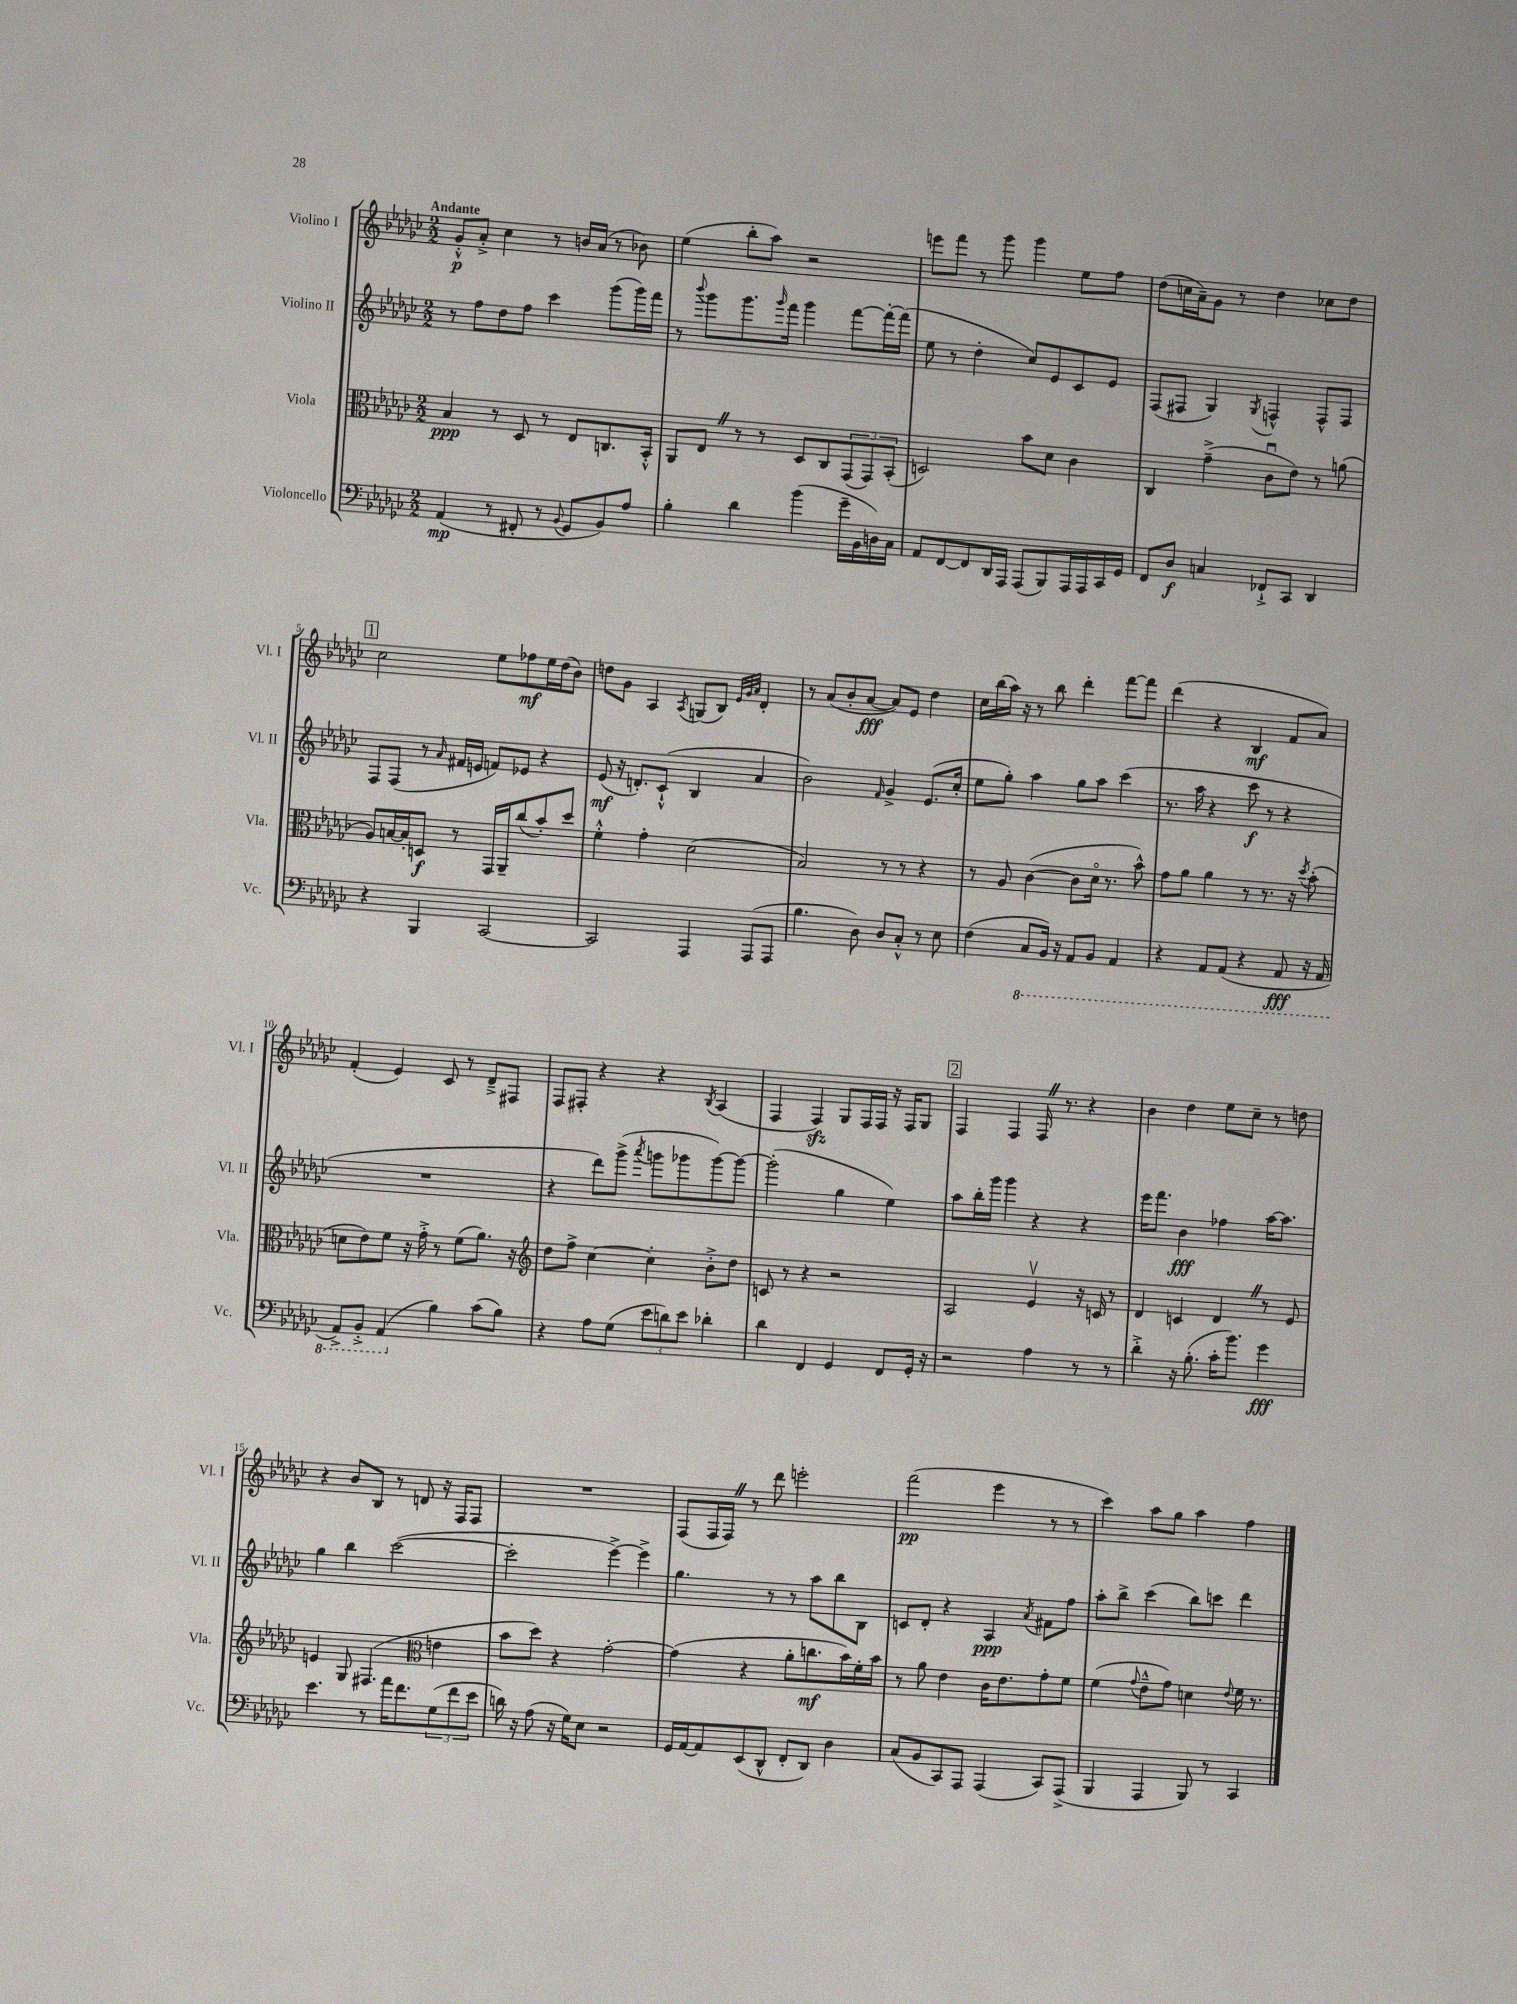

**kern	**dynam	**kern	**dynam	**kern	**dynam	**kern	**dynam
*part4	*part4	*part3	*part3	*part2	*part2	*part1	*part1
*staff4	*staff4	*staff3	*staff3	*staff2	*staff2	*staff1	*staff1
*I"Violoncello	*	*I"Viola	*	*I"Violino II	*	*I"Violino I	*
*I'Vc.	*	*I'Vla.	*	*I'Vl. II	*	*I'Vl. I	*
*clefF4	*	*clefC3	*	*clefG2	*	*clefG2	*
*k[b-e-a-d-g-c-]	*	*k[b-e-a-d-g-c-]	*	*k[b-e-a-d-g-c-]	*	*k[b-e-a-d-g-c-]	*
*M2/2	*	*M2/2	*	*M2/2	*	*M2/2	*
=1	=1	=1	=1	=1	=1	=1	=1
!	!	!	!	!	!	!LO:TX:a:B:t=Andante	!
(4AA-/	mp	4B-/	ppp	8r	.	8g-'^^/L	p
.	.	.	.	8ff\L	.	8a-'^/J	.
8r	.	8r	.	8dd-\	.	4cc-\	.
8FF#X'/	.	8D-/	.	8ff\J	.	.	.
8r	.	8r	.	4ccc-\	.	8r	.
8qqBB-/	.	.	.	.	.	.	.
8GG-/L	.	8E-/L	.	.	.	16bn/LL	.
.	.	.	.	.	.	(16a-/JJ	.
8BB-/)	.	8.Cn/	.	(8ggg-\L	.	8r	.
8A-/J	.	.	.	16ggg-\L)	.	8b-X\)	.
.	.	16BB-'^^/Jk	.	16fff\JJ	.	.	.
=2	=2	=2	=2	=2	=2	=2	=2
4B-'\	.	8AA-/L	.	8r	.	(4ee-\	.
.	.	.	.	8qqbbb-/	.	.	.
.	.	8E-Z/J	.	8ggg-\L	.	.	.
4d-\	.	8r	.	8.ggg-\	.	8bb-'\L	.
.	.	8r	.	.	.	8aa-\J)	.
.	.	.	.	16qqggg-/	.	.	.
.	.	.	.	16fff\Jk	.	.	.
(4b-\	.	8D-/L	.	4ggg-\	.	2r	.
.	.	8C-/	.	.	.	.	.
16g-~\LL	.	(12GG-/	.	[8fff\L	.	.	.
16BB-\	.	.	.	.	.	.	.
.	.	12GG-/)	.	.	.	.	.
16Dn\)	.	.	.	16fff'\L_	.	.	.
.	.	(12BB-'/J	.	.	.	.	.
16C-\JJ	.	.	.	(16fff\JJ]	.	.	.
=3	=3	=3	=3	=3	=3	=3	=3
8AA-/L	.	2Dn/)	.	8ee-\	.	8eeen\L	.
[8FF/	.	.	.	8r	.	8fff\J	.
8FF/]	.	.	.	4dd-'\	.	8r	.
16DD-/L	.	.	.	.	.	8ggg-\	.
16AAA-/JJ	.	.	.	.	.	.	.
(8AAA-/L	.	8b-\L	.	8cc-/L)	.	4ggg-\	.
8BBB-/)	.	8d-\J	.	8e-/	.	.	.
16AAA-/L	.	4c-\	.	8c-/	.	8ee-\L	.
16AAA-/	.	.	.	.	.	.	.
16CC-/	.	.	.	8e-/J	.	8ff\J	.
16GG-/JJ	.	.	.	.	.	.	.
=4	=4	=4	=4	=4	=4	=4	=4
8FF/L	.	4C-/	.	(8F/L	.	(8dd-\L	.
8D-/J	f	.	.	8F#X/J	.	16ccn\L	.
.	.	.	.	.	.	16a-~\J)	.
4Cn/	.	(4g-~^\	.	4G-/)	.	8g-\J	.
.	.	.	.	.	.	8r	.
.	.	.	.	8qG-/	.	.	.
8FF-X`^/L	.	8c-u\L	.	4Fn^^/	.	4dd-\	.
8CC-/J	.	8e-\J)	.	.	.	.	.
4DD-/	.	8r	.	8F^^/L	.	8cc-X\L	.
.	.	(8an\	.	8F/J	.	8dd-\J	.
!!LO:LB:g=z
!!LO:REH:place=s1:t=1
=5	=5	=5	=5	=5	=5	=5	=5
4r	.	8A-/L)	.	8F/L	.	2cc-\	.
.	.	[16Bn/L	.	(8F/J	.	.	.
.	.	16B'/J]	.	.	.	.	.
4BBB-/	.	8Dn/J	f	8r	.	.	.
.	.	.	.	16qqa-/	.	.	.
.	.	8r	.	16f#X/LL	.	.	.
.	.	.	.	16en/JJ	.	.	.
[2CC-/	.	16GG-/LL	.	8fn/L)	.	8ee-\L	.
.	.	16AA-~/J	.	.	.	.	.
.	.	(8cc-/	.	8e-X/J	.	8ff-X\	mf
.	.	8b-'/)	.	4r	.	16ee-\L	.
.	.	.	.	.	.	(16dd-\J	.
.	.	8dd-/J	.	.	.	8b-\J)	.
=6	=6	=6	=6	=6	=6	=6	=6
2CC-/]	.	4f'^^\	.	(8e-/	mf	8ddn\L	.
.	.	.	.	16r	.	8g-\J	.
.	.	.	.	8.dn'/L)	.	.	.
.	.	4g-'\	.	.	.	4A-/	.
.	.	.	.	(8c-`^^/J	.	.	.
.	.	.	.	.	.	8qA-/	.
4AAA-/	.	(2d-\	.	4B-/	.	(8Gn/L	.
.	.	.	.	.	.	8B-/J)	.
.	.	.	.	.	.	32qqe-/LLL	.
.	.	.	.	.	.	32qqg-/	.
.	.	.	.	.	.	32qqa-/JJJ	.
(8AAA-/L	.	.	.	4a-/	.	4d-'/	.
8AAA-/J	.	.	.	.	.	.	.
=7	=7	=7	=7	=7	=7	=7	=7
4.B-\	.	2B-/)	.	2b-\)	.	8r	.
.	.	.	.	.	.	(8a-/L	.
.	.	.	.	.	.	8b-'/	.
8D-\)	.	.	.	.	.	[8a-/J	fff
.	.	.	.	16qqf/	.	.	.
8D-/L	.	8r	.	4g-^/	.	8a-/L])	.
8C-'^^/J	.	8r	.	.	.	8e-/J	.
8r	.	4r	.	(8.e-/L	.	4dd-\	.
8E-\	.	.	.	.	.	.	.
.	.	.	.	16cc-'/Jk	.	.	.
=8	=8	=8	=8	=8	=8	=8	=8
(4F\	.	8r	.	8ee-\L	.	16cc-\LL	.
.	.	.	.	.	.	(16bb-\	.
.	.	8A-/	.	8gg-'\J)	.	16aa-\JJ)	.
.	.	.	.	.	.	16r	.
*8ba	*	*	*	*	*	*	*
8CC-/L	.	([4c-\	.	4aa-\	.	8r	.
16BBB-/Jk)	.	.	.	.	.	8bb-\	.
16r	.	.	.	.	.	.	.
8AAA-/L	.	8c-\L]	.	8gg-\L	.	4ddd-'\	.
8BBB-/J	.	16d-\Jk	.	8aa-\J	.	.	.
.	.	8.r	.	.	.	.	.
4AAA-/	.	.	.	(4ccc-\	.	[8fff\L	.
.	.	8b-^^\)	.	.	.	8fff\J]	.
=9	=9	=9	=9	=9	=9	=9	=9
4r	.	8g-\L	.	8.r	.	(4ddd-\	.
.	.	8a-\J	.	.	.	.	.
.	.	.	.	16aa-\	.	.	.
8AAA-/L	.	4a-\	.	4r	.	4r	.
(8AAA-/J	.	.	.	.	.	.	.
4r	.	8r	.	8ccc-\	f	4B-/	mf
.	.	8.r	.	8r	.	.	.
8AAA-/	fff	.	.	4r	.	8f/L	.
.	.	16r	.	.	.	.	.
.	.	8qdd-/	.	.	.	.	.
16r	.	(8b-'\	.	.	.	8a-/J)	.
16AAA-/	.	.	.	.	.	.	.
!!LO:LB:g=z
=10	=10	=10	=10	=10	=10	=10	=10
8AAA-^/L)	.	8dn\L	.	1r	.	(4f'/	.
8BBB-'^/J	.	8e-\)	.	.	.	.	.
(4AAA-/	.	8f\J	.	.	.	4e-/)	.
.	.	16r	.	.	.	.	.
.	.	16g-'^\	.	.	.	.	.
*X8ba	*	*	*	*	*	*	*
4B-\)	.	8r	.	.	.	8c-/	.
.	.	(8f\L	.	.	.	8r	.
(8c-\L	.	8.a-\J)	.	.	.	8d-~^/L	.
8B-\J)	.	.	.	.	.	8F#X/J	.
.	.	16r	.	.	.	.	.
=11	=11	=11	=11	=11	=11	=11	=11
*	*	*clefG2	*	*	*	*	*
4r	.	8dd-\L	.	4r	.	8F/L	.
.	.	8ff^\J	.	.	.	8F#X'/J	.
8A-\L	.	[4cc-\	.	8ddd-\L)	.	4r	.
(8G-\J	.	.	.	(8ggg-^\J	.	.	.
.	.	.	.	8qaaa-/	.	.	.
12e-\L	.	4cc-'\]	.	8gggn\L	.	4r	.
12dn\)	.	.	.	.	.	.	.
.	.	.	.	8ggg-X\	.	.	.
12e-\J	.	.	.	.	.	.	.
.	.	.	.	.	.	8qB-/	.
4d-X'\	.	8b-'^\L	.	[8ggg-\)	.	(4A-/	.
.	.	8dd-\J	.	8ggg-\J_	.	.	.
=12	=12	=12	=12	=12	=12	=12	=12
4d-\	.	8cn/	.	(2ggg-'\]	.	4F/	.
.	.	8r	.	.	.	.	.
4FF/	.	4r	.	.	.	4Fzz/)	.
4GG-/	.	2r	.	4gg-\	.	8G-/L	.
.	.	.	.	.	.	16F/L	.
.	.	.	.	.	.	16F/JJ	.
8FF/L	.	.	.	4ee-\)	.	16r	.
.	.	.	.	.	.	16F/KL	.
16GG-'/Jk	.	.	.	.	.	8G-/J	.
16r	.	.	.	.	.	.	.
!!LO:REH:place=s1:t=2
=13	=13	=13	=13	=13	=13	=13	=13
2r	.	2A-/	.	8aa-\L	.	4F/	.
.	.	.	.	16bb-'\L	.	.	.
.	.	.	.	16ggg-\JJ	.	.	.
.	.	.	.	4ggg-\	.	4F/	.
4A-\	.	4e-v/	.	4r	.	16FZ/	.
.	.	.	.	.	.	8.r	.
8r	.	16r	.	4r	.	4r	.
.	.	16cn/	.	.	.	.	.
8r	.	8r	.	.	.	.	.
=14	=14	=14	=14	=14	=14	=14	=14
4d-'^\	.	4d-/	.	16eee-\KL	.	4b-\	.
.	.	.	.	8.fff\J	.	.	.
16r	.	4cn/	.	4b-\	fff	4dd-\	.
(8.B-'\	.	.	.	.	.	.	.
16c-'\KL	.	4d-Z/	.	4ff-X\	.	8ee-\L	.
8.b-\J)	.	.	.	.	.	.	.
.	.	.	.	.	.	8cc-~\J	.
4g-\	fff	8r	.	[16aa-\KL	.	8r	.
.	.	.	.	8.aa-\J]	.	.	.
.	.	8e-/	.	.	.	8ddn\	.
!!LO:LB:g=z
=15	=15	=15	=15	=15	=15	=15	=15
4.e-\	.	4en/	.	4gg-\	.	4r	.
.	.	8G-/	.	4bb-\	.	8b-/L	.
8r	.	(4.F#X/	.	.	.	8B-/J	.
16a-\KL	.	.	.	([2ccc-\	.	8r	.
8.f\	.	.	.	.	.	.	.
.	.	.	.	.	.	8dn/	.
*	*	*clefC3	*	*	*	*	*
(12G-\	.	4en\	.	.	.	16r	.
.	.	.	.	.	.	16F/KL	.
12f\	.	.	.	.	.	.	.
.	.	.	.	.	.	8F/J	.
12e-\J	.	.	.	.	.	.	.
=16	=16	=16	=16	=16	=16	=16	=16
16dn\)	.	8b-\L	.	2ccc-'\]	.	1r	.
16r	.	.	.	.	.	.	.
(8A-\	.	8dd-\J)	.	.	.	.	.
16r	.	4r	.	.	.	.	.
16G-\KL)	.	.	.	.	.	.	.
8E-\J	.	.	.	.	.	.	.
2r	.	[2g-'\	.	[4eee-^\)	.	.	.
.	.	.	.	4eee-^\]	.	.	.
=17	=17	=17	=17	=17	=17	=17	=17
16GG-/LL	.	(4g-\]	.	4.gg-\	.	(8F/L	.
[16AA-/J	.	.	.	.	.	.	.
8AA-/]	.	.	.	.	.	16F/L	.
.	.	.	.	.	.	16FZ/JJ)	.
(8EE-/	.	4r	.	.	.	8r	.
8DD-^^/J	.	.	.	8r	.	8ddd-\	.
8FF'/L	.	8a-'\L	.	8r	.	2eeen'\	.
8DD-/J)	.	8.ccn\	mf	8aa-\L	.	.	.
4D-\	.	.	.	8bb-\	.	.	.
.	.	16b-\L)	.	.	.	.	.
.	.	16f'\	.	8B-\J	.	.	.
.	.	16b-\JJ	.	.	.	.	.
=18	=18	=18	=18	=18	=18	=18	=18
(8C-/L	.	8r	.	8cn/L	.	(2fff\	pp
8BB-/	.	8a-\	.	8d-'/J	.	.	.
8CC-/)	.	4e-\	.	4r	.	.	.
8AAA-/J	.	.	.	.	.	.	.
(4AAA-/	.	16c-\KL	.	4A-/	ppp	4eee-\	.
.	.	8.e-\	.	.	.	.	.
.	.	.	.	8qa-/	.	.	.
8CC-/L)	.	8g-'\	.	8f#X\L	.	8r	.
(8AAA-^/J	.	8f\J	.	8ff\J	.	8r	.
=19	=19	=19	=19	=19	=19	=19	=19
4BBB-/	.	(4f\	.	8aa-'\L	.	4ccc-\)	.
.	.	.	.	8bb-^\J	.	.	.
.	.	8qqg-/	.	.	.	.	.
4AAA-/	.	8e-~^^\L	.	(4ccc-\	.	8aa-\L	.
.	.	8g-\J)	.	.	.	8gg-\J	.
8BBB-/)	.	4dn\	.	8bb-\L)	.	4aa-\	.
8r	.	.	.	8cccn\J	.	.	.
.	.	8qqe-/	.	.	.	.	.
4CC-/	.	16f\	.	4ddd-\	.	4ff\	.
.	.	8.r	.	.	.	.	.
==	==	==	==	==	==	==	==
*-	*-	*-	*-	*-	*-	*-	*-
